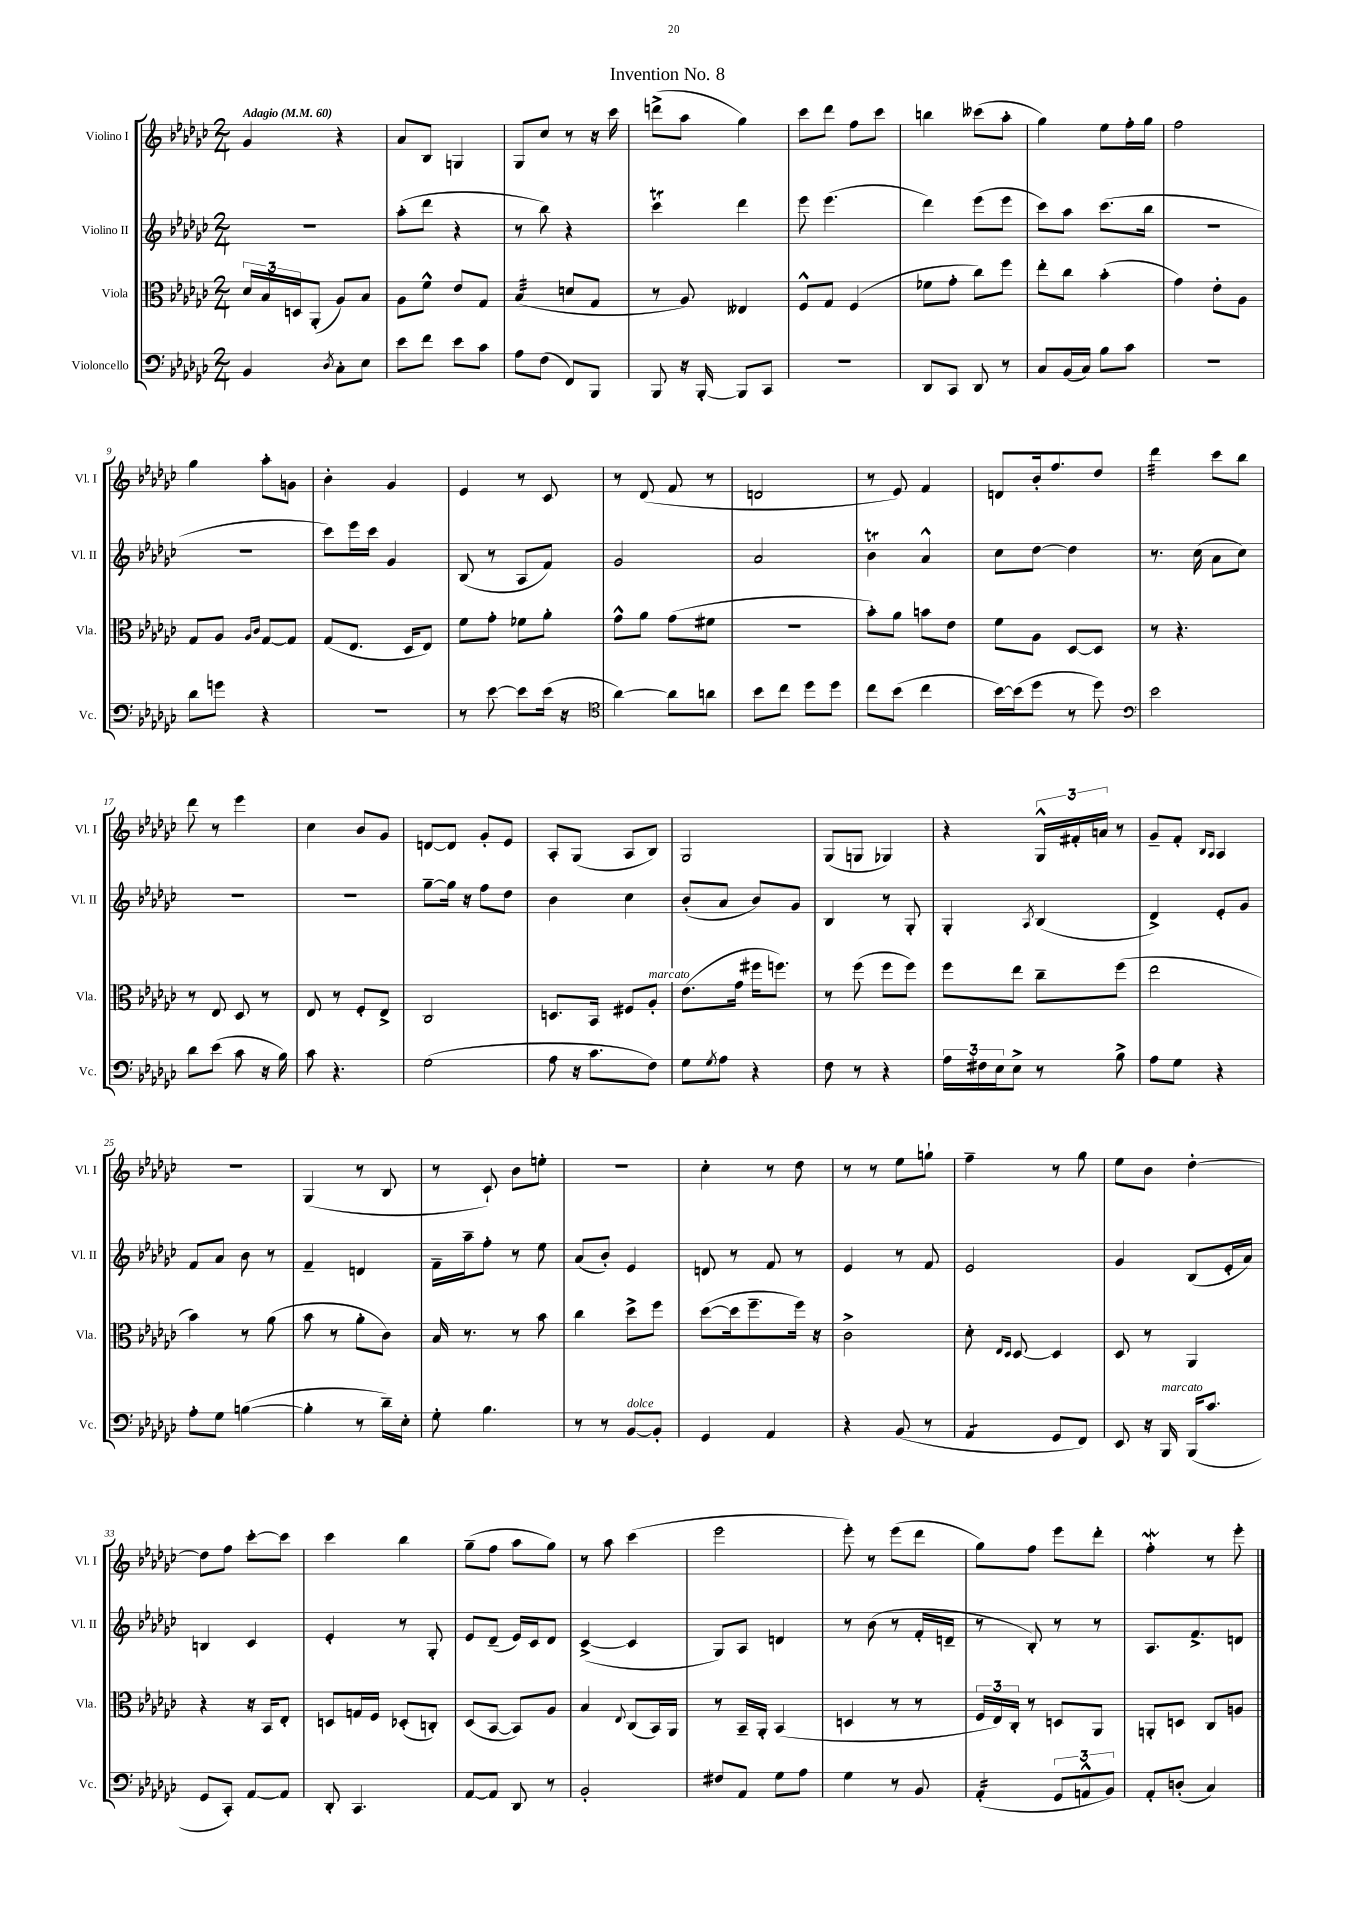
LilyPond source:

\header { title = "Invention No. 8" }
<<
\new StaffGroup <<
\new Staff = "s0" \with { instrumentName = "Violino I" shortInstrumentName = "Vl. I" } {
    \clef treble \key ges \major \numericTimeSignature \time 2/4 \tempo "Adagio" 4 = 60
    ges'4 r4 |
    aes'8 bes8 g4 |
    ges8 ces''8 r8 r16 ces'''16 |
    d'''8->( aes''8 ges''4) |
    ces'''8 des'''8 f''8 ces'''8 |
    b''4 ceses'''8( aes''8-. |
    ges''4) ees''8 f''16-. ges''16 |
    f''2 |
    ges''4 aes''8-. g'8 |
    bes'4-. ges'4 |
    ees'4 r8 ces'8 |
    r8 des'8( f'8 r8 |
    d'2 |
    r8 ees'8) f'4 |
    d'8 bes'16-. f''8. des''8 |
    des'''4:32 ces'''8 bes''8 |
    des'''8 r8 ees'''4 |
    ces''4 bes'8 ges'8 |
    d'8~ d'8 ges'8-. ees'8 |
    aes8-. ges8( aes8 bes8) |
    ges2 |
    ges8( g8 ges4) |
    r4 \tuplet 3/2 { ges16-^ fis'16-. a'16 } r8 |
    ges'8-- f'8-. \grace { bes16 aes16 } aes4 |
    R2 |
    ges4( r8 bes8 |
    r8 ces'8-!) bes'8 e''8-. |
    r2 |
    ces''4-. r8 des''8 |
    r8 r8 ees''8 g''8-! |
    f''4-- r8 ges''8 |
    ees''8 bes'8 des''4~-. |
    des''8 f''8 ces'''8~-. ces'''8 |
    ces'''4 bes''4 |
    ges''8--( f''8 aes''8 ges''8) |
    r8 aes''8 ces'''4( |
    ees'''2 |
    ees'''8-.) r8 ees'''8( des'''8 |
    ges''8) f''8 ees'''8 des'''8-. |
    f''4-.\mordent r8 ees'''8-. \bar "|." |
}
\new Staff = "s1" \with { instrumentName = "Violino II" shortInstrumentName = "Vl. II" } {
    \clef treble \key ges \major \numericTimeSignature \time 2/4
    R2 |
    aes''8-.( des'''8 r4 |
    r8 bes''8) r4 |
    ces'''4\trill des'''4 |
    ees'''8 ees'''4.( |
    des'''4) ees'''8( ees'''8 |
    ces'''8) aes''8 ces'''8.( bes''16 |
    R2 |
    R2 |
    ces'''8) ees'''16 ces'''16 ges'4 |
    bes8( r8 aes8 f'8) |
    ges'2 |
    aes'2 |
    bes'4\trill aes'4-^ |
    ces''8 des''8~ des''4 |
    r8. ces''16( aes'8 ces''8) |
    R2 |
    R2 |
    ges''8~-- ges''16 r16 f''8 des''8 |
    bes'4 ces''4 |
    bes'8-.( aes'8 bes'8) ges'8 |
    bes4 r8 ges8-. |
    ges4-. \acciaccatura { aes8 } bes4( |
    des'4->) ees'8-. ges'8 |
    f'8 aes'8 bes'8 r8 |
    f'4-- d'4 |
    f'16-- aes''16-- f''8-. r8 ees''8 |
    aes'8( bes'8-.) ees'4 |
    d'8 r8 f'8 r8 |
    ees'4 r8 f'8 |
    ees'2 |
    ges'4 bes8( ees'16-. aes'16) |
    b4 ces'4 |
    ees'4-. r8 ges8-. |
    ees'8 des'8--( ees'16) ces'16 des'8 |
    ces'4~->( ces'4 |
    ges8) aes8 d'4 |
    r8 bes'8( r8 f'16-. d'16-- |
    r8 bes8-.) r8 r8 |
    aes8. f'8.-> d'8 \bar "|." |
}
\new Staff = "s2" \with { instrumentName = "Viola" shortInstrumentName = "Vla." } {
    \clef alto \key ges \major \numericTimeSignature \time 2/4
    \tuplet 3/2 { des'16 bes16 d16 } aes,8-.( aes8) bes8 |
    aes8 f'8-^ ees'8 ges8 |
    bes4:32( d'8 ges8 |
    r8 aes8) eeses4 |
    f8-^ ges8 f4( |
    fes'8 ges'8-. ces''8) f''8 |
    ees''8-. ces''8 bes'4-.( |
    ges'4) ees'8-. aes8 |
    ges8 aes8 \grace { aes16 ces'16 } ges8~ ges8 |
    ges8( ees8. des16 ees8) |
    f'8 ges'8-. fes'8 aes'8-. |
    ges'8-^ aes'8 ges'8( fis'8 |
    R2 |
    bes'8-.) aes'8 b'8 ees'8 |
    f'8 aes8 des8~ des8 |
    r8 r4. |
    r8 ees8 des8 r8 |
    ees8 r8 f8-. ees8-> |
    ces2 |
    d8. bes,16 fis8 aes8-.^\markup { \italic "marcato" } |
    ees'8.( ges'16 fis''16 f''8.) |
    r8 f''8( f''8 f''8) |
    f''8 ees''8 ces''8-- f''8( |
    ees''2 |
    bes'4) r8 aes'8( |
    bes'8 r8 aes'8-. ces'8) |
    bes16 r8. r8 bes'8 |
    ces''4 des''8-> f''8 |
    des''8~( des''16 f''8.-- f''16) r16 |
    ces'2-> |
    des'8-. \grace { ees16 des16 } des8~ des4 |
    des8 r8 aes,4 |
    r4 r16 bes,16 ees8-. |
    d8 g16 f16 des8-.( c8-.) |
    des8( bes,8~ bes,8) aes8 |
    bes4 \appoggiatura { ees8 } ces8( bes,16) aes,16 |
    r8 bes,16-- aes,16-. bes,4( |
    d4 r8 r8 |
    \tuplet 3/2 { f16 ees16) ces16-. } r8 d8 aes,8 |
    a,8-. d8 ces8 a8 \bar "|." |
}
\new Staff = "s3" \with { instrumentName = "Violoncello" shortInstrumentName = "Vc." } {
    \clef bass \key ges \major \numericTimeSignature \time 2/4
    bes,4 \acciaccatura { des8 } ces8-. ees8 |
    ees'8 f'8 ees'8 ces'8 |
    aes8 f8( f,8) bes,,8 |
    bes,,8 r16 bes,,16~-. bes,,8 ces,8 |
    R2 |
    des,8 ces,8 des,8 r8 |
    ces8 bes,16( ces16) bes8 ces'8 |
    r2 |
    des'8 g'8 r4 |
    R2 |
    r8 ees'8~ ees'8 ees'16( r16 |
    \clef tenor aes'4~) aes'8 a'8 |
    bes'8 ces''8 des''8 des''8 |
    ces''8 bes'8( ces''4 |
    bes'16~) bes'16( des''8 r8 des''8) |
    \clef bass ees'2 |
    des'8 ees'8( ces'8 r16 bes16) |
    ces'8 r4. |
    ges2( |
    aes8 r16 ces'8. f8) |
    ges8 \acciaccatura { ges8 } aes8 r4 |
    f8 r8 r4 |
    \tuplet 3/2 { aes16 fis16 ees16 } ees8-> r8 bes8-> |
    aes8 ges8 r4 |
    aes8-. ges8 b4~( |
    b4-. r8 des'16--) ees16-. |
    ges8-. bes4. |
    r8 r8 bes,8~^\markup { \italic "dolce" } bes,8-. |
    ges,4 aes,4 |
    r4 bes,8( r8 |
    aes,4:8 ges,8 f,8) |
    ees,8 r16 bes,,16^\markup { \italic "marcato" } bes,,16( ces'8. |
    ges,8 ces,8-.) aes,8~ aes,8 |
    des,8-. ces,4. |
    aes,8~ aes,8 des,8 r8 |
    bes,2-. |
    fis8 aes,8 ges8 aes8 |
    ges4 r8 bes,8 |
    aes,4:16-.( \tuplet 3/2 { ges,8 a,8-^ bes,8) } |
    aes,8-. d8-.( ces4) \bar "|." |
}
>>
>>
